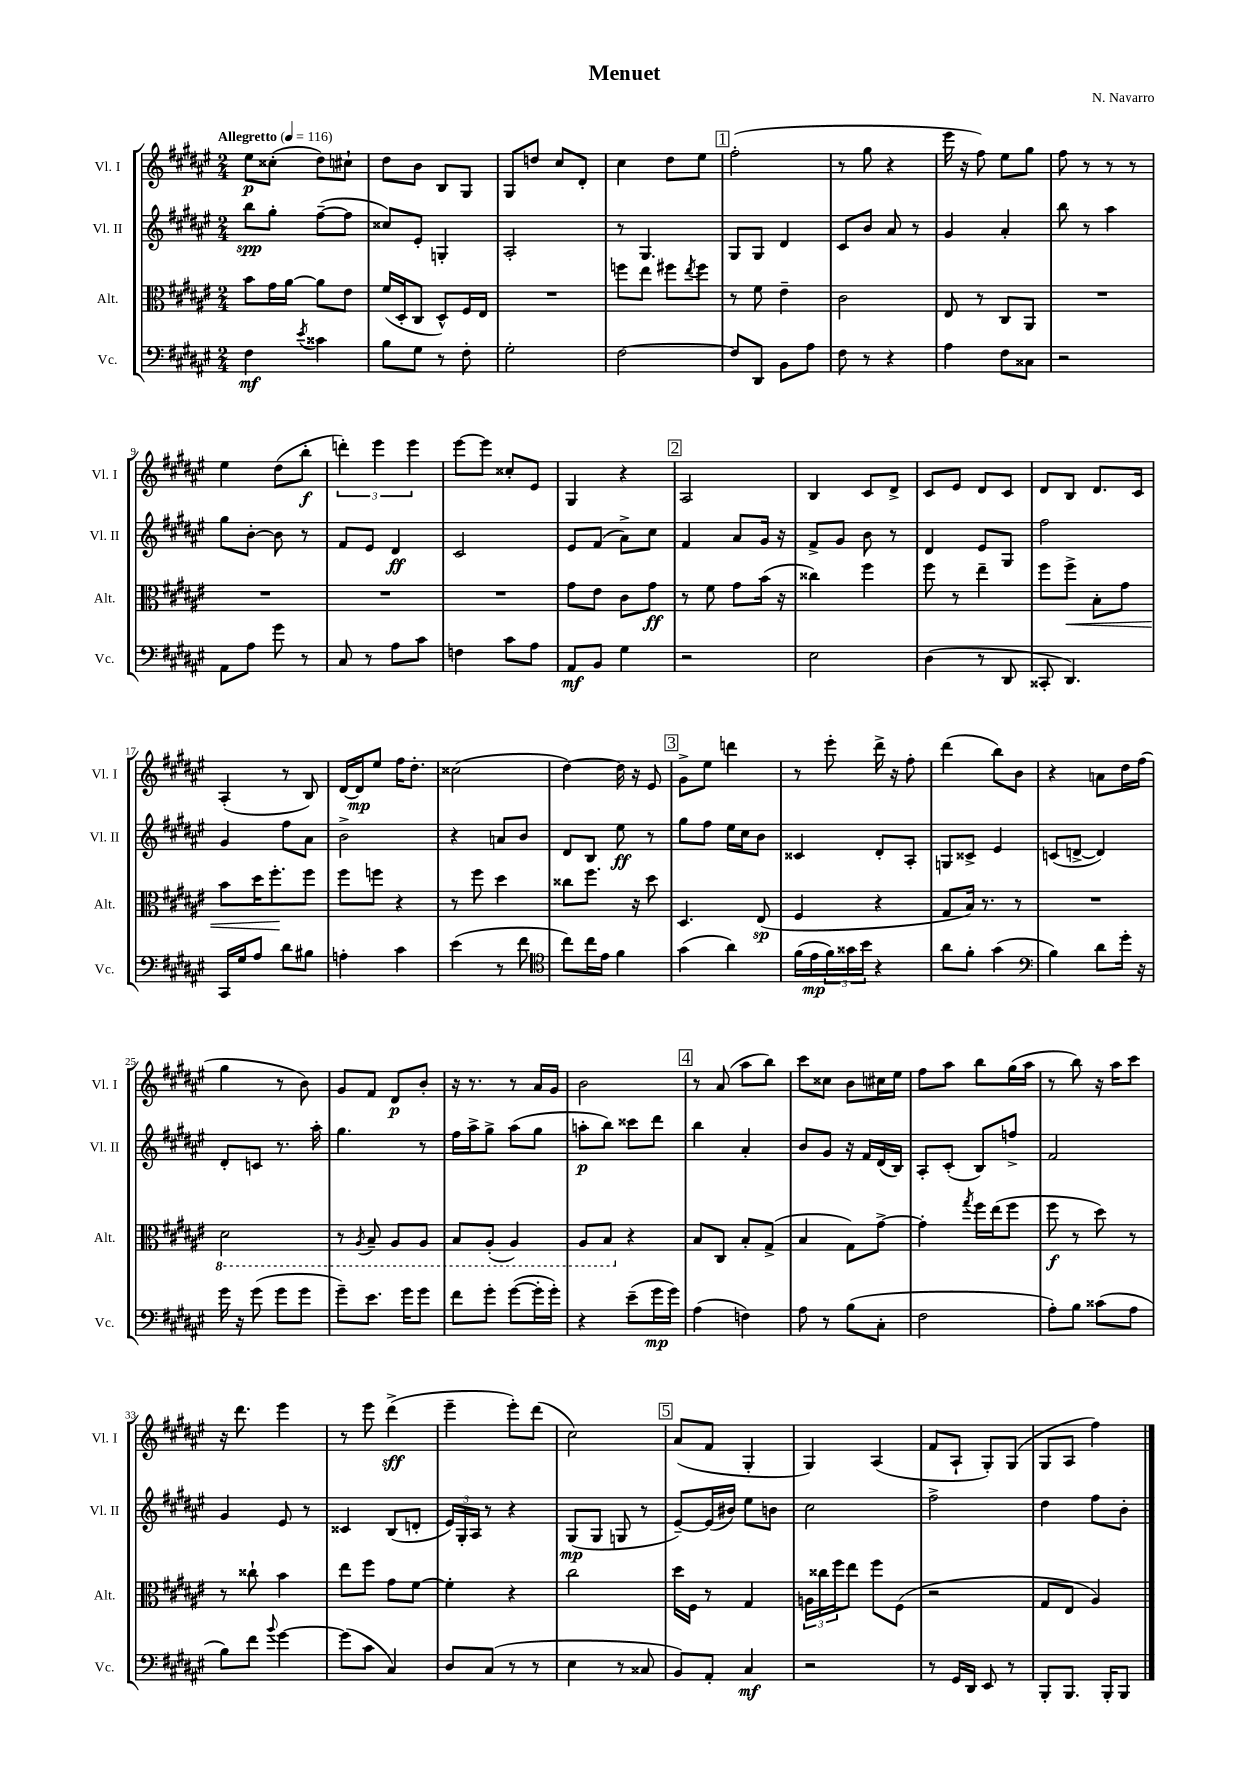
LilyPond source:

\header { title = "Menuet" composer = "N. Navarro" }
<<
\new StaffGroup <<
\new Staff = "s0" \with { instrumentName = "Vl. I" shortInstrumentName = "Vl. I" } {
    \clef treble \key fis \major \numericTimeSignature \time 2/4 \tempo "Allegretto" 4 = 116
    eis''8\p cisis''8-.( dis''8) cis''8-! |
    dis''8 b'8 b8 gis8 |
    gis8 d''8 cis''8 dis'8-. |
    cis''4 dis''8 eis''8 |
    \mark \markup { \box "1" } fis''2-.( |
    r8 gis''8 r4 |
    eis'''16 r16 fis''8) eis''8 gis''8 |
    fis''8 r8 r8 r8 |
    eis''4 dis''8( b''8-.\f |
    \tuplet 3/2 { d'''4-.) eis'''4 eis'''4 } |
    eis'''8~ eis'''8 cisis''8-. eis'8 |
    gis4 r4 |
    \mark \markup { \box "2" } ais2 |
    b4 cis'8 dis'8-> |
    cis'8 eis'8 dis'8 cis'8 |
    dis'8 b8 dis'8. cis'16 |
    ais4-.( r8 b8) |
    dis'16~ dis'16\mp eis''8 fis''16 dis''8.-. |
    cisis''2( |
    dis''4~) dis''16 r16 eis'8 |
    \mark \markup { \box "3" } gis'8-> eis''8 d'''4 |
    r8 eis'''8-. dis'''16-> r16 fis''8-. |
    dis'''4( b''8) b'8 |
    r4 a'8 dis''16 fis''16( |
    gis''4 r8 b'8) |
    gis'8 fis'8 dis'8\p b'8-. |
    r16 r8. r8 ais'16 gis'16 |
    b'2 |
    \mark \markup { \box "4" } r8 ais'8( ais''8 b''8) |
    cis'''8 cisis''8 b'8 cis''16 eis''16 |
    fis''8 ais''8 b''8 gis''16( ais''16 |
    r8 b''8) r16 ais''16 cis'''8 |
    r16 dis'''8. eis'''4 |
    r8 eis'''8 dis'''4->\sff( |
    eis'''4-- eis'''8-.) dis'''8( |
    cis''2) |
    \mark \markup { \box "5" } ais'8( fis'8 gis4-. |
    gis4) ais4( |
    fis'8 ais8-! gis8-.) gis8( |
    gis8 ais8 fis''4) \bar "|." |
}
\new Staff = "s1" \with { instrumentName = "Vl. II" shortInstrumentName = "Vl. II" } {
    \clef treble \key fis \major \numericTimeSignature \time 2/4
    b''8\spp gis''8-. fis''8~--( fis''8 |
    cisis''8) eis'8-. g4-. |
    ais2-. |
    r8 gis4. |
    \mark \markup { \box "1" } gis8 gis8 dis'4 |
    cis'8 b'8 ais'8 r8 |
    gis'4 ais'4-. |
    b''8 r8 ais''4 |
    gis''8 b'8~-. b'8 r8 |
    fis'8 eis'8 dis'4\ff |
    cis'2 |
    eis'8 fis'8( ais'8->) cis''8 |
    \mark \markup { \box "2" } fis'4 ais'8 gis'16 r16 |
    fis'8-> gis'8 b'8 r8 |
    dis'4 eis'8 gis8 |
    fis''2 |
    gis'4 fis''8 ais'8 |
    b'2-> |
    r4 a'8 b'8 |
    dis'8 b8 eis''8\ff r8 |
    \mark \markup { \box "3" } gis''8 fis''8 eis''16 cis''16 b'8 |
    cisis'4 dis'8-. ais8-. |
    g8 cisis'8-> eis'4 |
    c'8( d'8~-> d'4) |
    dis'8-. c'8 r8. ais''16-. |
    gis''4. r8 |
    fis''16 ais''16-> gis''8-> ais''8( gis''8 |
    a''8-.\p b''8) cisis'''8 dis'''8 |
    \mark \markup { \box "4" } b''4 ais'4-. |
    b'8 gis'8 r16 fis'16 dis'16( b16) |
    ais8-. cis'8-.( b8) f''8-> |
    fis'2 |
    gis'4 eis'8 r8 |
    cisis'4 b8( d'8-. |
    \tuplet 3/2 { eis'16) gis16-. ais16 } r8 r4 |
    gis8\mp( gis8 g8 r8 |
    \mark \markup { \box "5" } eis'8~--) eis'16( bis'16) eis''8 b'8 |
    cis''2 |
    fis''2-> |
    dis''4 fis''8 b'8-. \bar "|." |
}
\new Staff = "s2" \with { instrumentName = "Alt." shortInstrumentName = "Alt." } {
    \clef alto \key fis \major \numericTimeSignature \time 2/4
    b'8 gis'16 ais'16~ ais'8 eis'8 |
    fis'16( dis16-. cis8 dis8-^) fis16 eis16 |
    R2 |
    f''8 eis''8 fis''8 \acciaccatura { eis''8 } fis''8 |
    \mark \markup { \box "1" } r8 fis'8 eis'4-- |
    cis'2 |
    eis8 r8 cis8 ais,8 |
    R2 |
    R2 |
    R2 |
    R2 |
    gis'8 eis'8 cis'8 gis'8\ff |
    \mark \markup { \box "2" } r8 fis'8 gis'8 b'16( r16 |
    cisis''4) fis''4 |
    fis''8 r8 eis''4-- |
    fis''8 fis''8->\< b8-. gis'8 |
    b'8 dis''16 fis''8.-.\! fis''8 |
    fis''8 f''8 r4 |
    r8 fis''8 dis''4 |
    cisis''8 fis''8. r16 dis''8 |
    \mark \markup { \box "3" } dis4. eis8\sp( |
    fis4 r4 |
    gis8 b16) r8. r8 |
    R2 |
    \ottava #-1 dis2 |
    r8 \acciaccatura { ais,8 } b,8-- ais,8 ais,8 |
    b,8 ais,8-.( ais,4) |
    ais,8 b,8 \ottava #0 r4 |
    \mark \markup { \box "4" } b8 cis8 b8-. gis8->( |
    b4 gis8) gis'8~-> |
    gis'4-. \acciaccatura { gis''8 } fis''16 eis''16( fis''8 |
    fis''8\f r8 dis''8) r8 |
    r8 cisis''8-! b'4 |
    eis''8 fis''8 gis'8 fis'8~ |
    fis'4-. r4 |
    cis''2 |
    \mark \markup { \box "5" } dis''16 fis16 r8 gis4 |
    \tuplet 3/2 { a16 cisis''16 fis''16 } eis''8 fis''8 fis8( |
    r2 |
    gis8 eis8 ais4) \bar "|." |
}
\new Staff = "s3" \with { instrumentName = "Vc." shortInstrumentName = "Vc." } {
    \clef bass \key fis \major \numericTimeSignature \time 2/4
    fis4\mf \acciaccatura { eis'8 } cisis'4 |
    b8 gis8 r8 fis8-. |
    gis2-. |
    fis2~ |
    \mark \markup { \box "1" } fis8 dis,8 b,8 ais8 |
    fis8 r8 r4 |
    ais4 fis8 cisis8 |
    r2 |
    ais,8 ais8 gis'8 r8 |
    cis8 r8 ais8 cis'8 |
    f4 cis'8 ais8 |
    ais,8\mf b,8 gis4 |
    \mark \markup { \box "2" } r2 |
    eis2 |
    dis4( r8 dis,8 |
    cisis,8-. dis,4.) |
    cis,16 gis16 ais8 dis'8 bis8 |
    a4-. cis'4 |
    eis'4( r8 fis'8 |
    \clef tenor cis''8) cis''16 eis'16 fis'4 |
    \mark \markup { \box "3" } gis'4( ais'4) |
    fis'16( eis'16\mp \tuplet 3/2 { fis'16) gisis'16 b'16 } r4 |
    ais'8 fis'8-. gis'4( |
    \clef bass b4) dis'8 gis'16-. r16 |
    gis'16 r16 gis'8( gis'8 gis'8 |
    gis'8--) eis'8. gis'16 gis'8 |
    fis'8 gis'8-. gis'8~( gis'16-. gis'16-.) |
    r4 eis'8--( gis'16\mp gis'16) |
    \mark \markup { \box "4" } ais4( f4) |
    ais8 r8 b8( cis8-. |
    fis2 |
    ais8-.) b8 cisis'8( ais8 |
    b8) fis'8 \appoggiatura { b'8 } gis'4~ |
    gis'8( cis'8 cis4) |
    dis8 cis8( r8 r8 |
    eis4 r8 cisis8 |
    \mark \markup { \box "5" } b,8) ais,8-. cis4\mf |
    r2 |
    r8 gis,16 dis,16 eis,8 r8 |
    b,,8-. b,,8. b,,16-. b,,8 \bar "|." |
}
>>
>>
